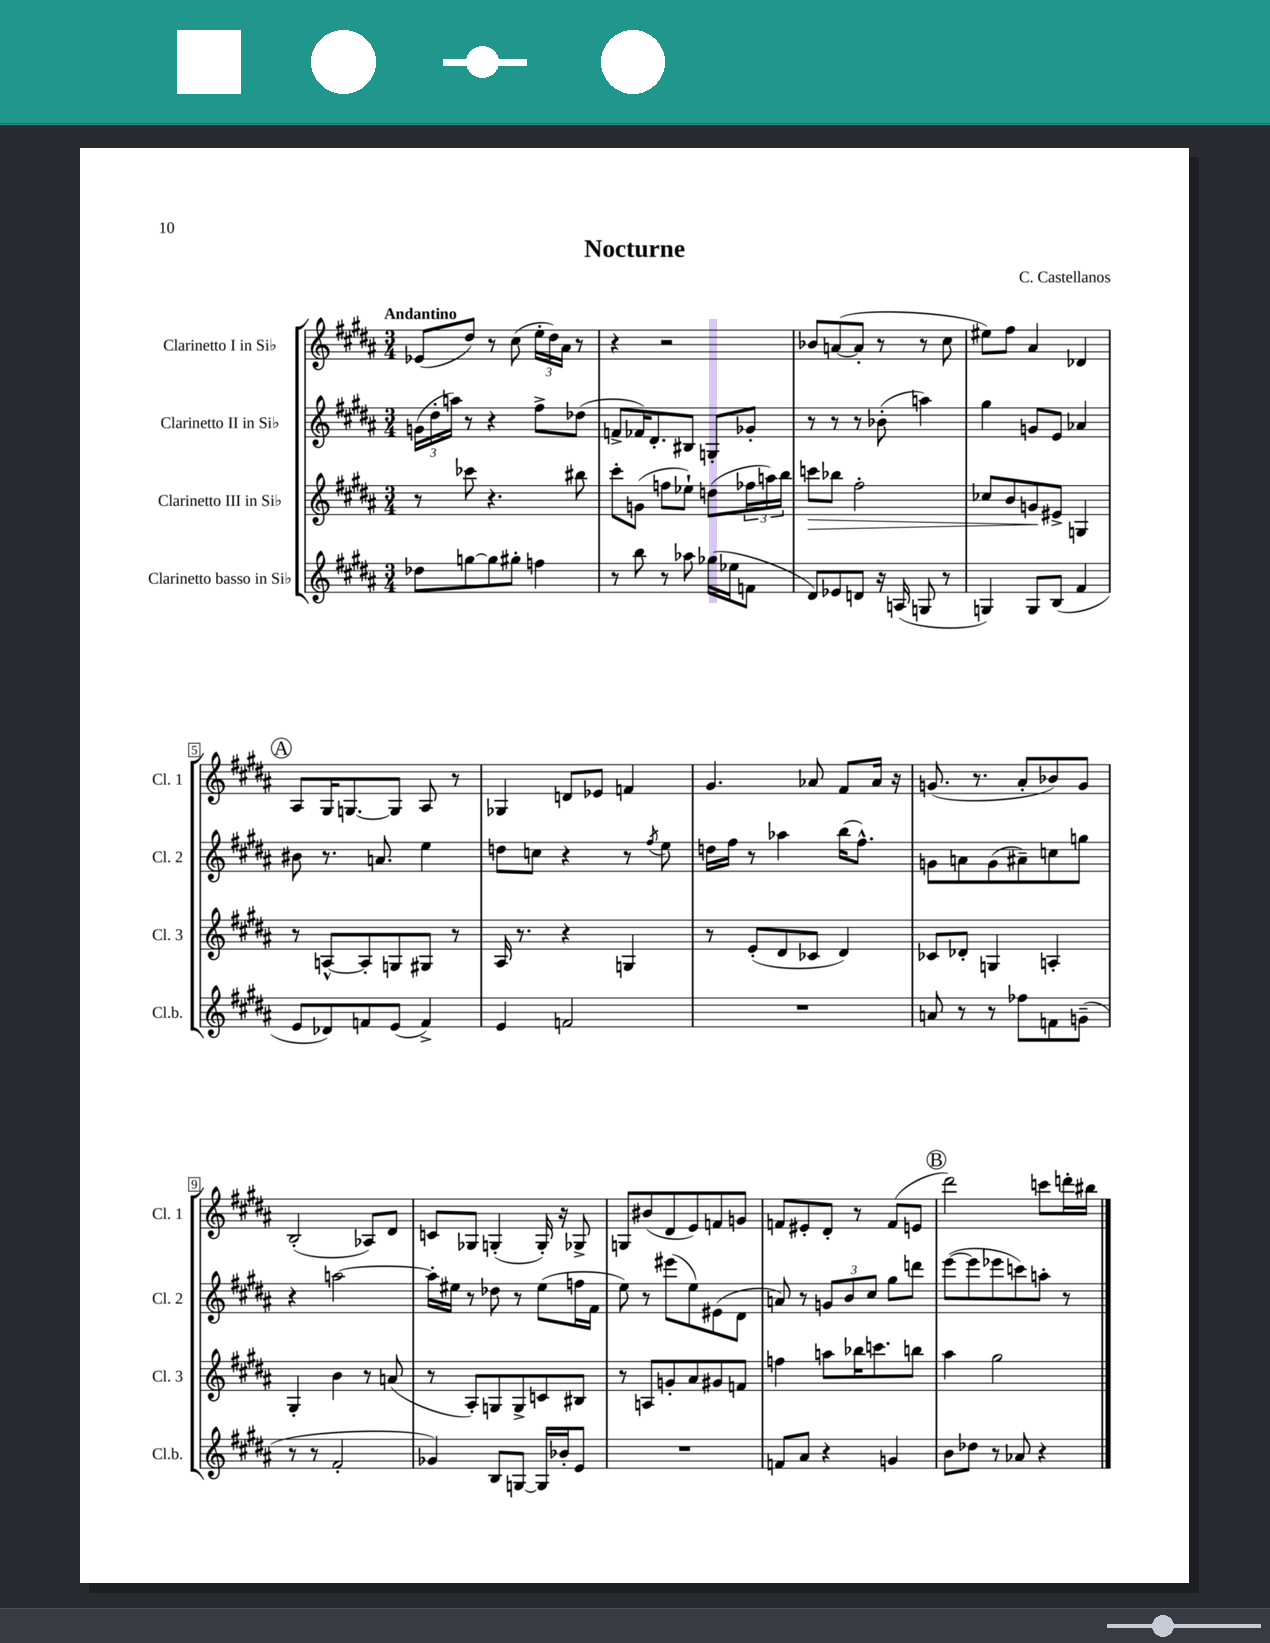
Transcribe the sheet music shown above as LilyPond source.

\header { title = "Nocturne" composer = "C. Castellanos" }
<<
\new StaffGroup <<
\new Staff = "s0" \with { instrumentName = "Clarinetto I in Sib" shortInstrumentName = "Cl. 1" } {
    \clef treble \key b \major \numericTimeSignature \time 3/4 \tempo "Andantino"
    ees'8( dis''8) r8 cis''8( \tuplet 3/2 { e''16-. dis''16) ais'16 } r8 |
    r4 r2 |
    bes'8 a'8~( a'8-. r8 r8 cis''8 |
    eis''8) fis''8 ais'4 des'4 |
    \mark \markup { \circle "A" } ais8 gis16 g8.~ g8 ais8 r8 |
    ges4 d'8 ees'8 f'4 |
    gis'4. aes'8 fis'8 aes'16 r16 |
    g'8.( r8. ais'8-. bes'8) g'8 |
    b2-.( aes8) dis'8 |
    c'8 ges8 g4-.( g16-.) r16 ges8-> |
    g8 bis'8( dis'8 e'8) f'8 g'8 |
    f'8 eis'8-. dis'8-. r8 f'8( e'8 |
    \mark \markup { \circle "B" } dis'''2) c'''8 d'''16-. bis''16 \bar "|." |
}
\new Staff = "s1" \with { instrumentName = "Clarinetto II in Sib" shortInstrumentName = "Cl. 2" } {
    \clef treble \key b \major \numericTimeSignature \time 3/4
    \tuplet 3/2 { g'16( dis''16-. a''16) } r8 r4 fis''8-> des''8( |
    f'8-> fes'16) dis'8.-. bis8 g8-. ges'8-. |
    r8 r8 r8 bes'8-.( a''4) |
    gis''4 g'8 e'8 aes'4 |
    \mark \markup { \circle "A" } bis'8 r8. a'8. e''4 |
    d''8 c''8 r4 r8 \acciaccatura { fis''8 } e''8 |
    d''16 fis''16 r8 aes''4 b''16( fis''8.-^) |
    g'8 a'8 g'8( ais'8--) c''8 g''8 |
    r4 a''2~ |
    a''16-. eis''16 r8 des''8 r8 eis''8( f''16 fis'16 |
    e''8) r8 eis'''8( e''8) eis'8( dis'8 |
    a'8) r8 \tuplet 3/2 { g'8 b'8 cis''8 } gis''8 d'''8 |
    \mark \markup { \circle "B" } e'''8~( e'''8 ees'''8 c'''8) a''8-. r8 \bar "|." |
}
\new Staff = "s2" \with { instrumentName = "Clarinetto III in Sib" shortInstrumentName = "Cl. 3" } {
    \clef treble \key b \major \numericTimeSignature \time 3/4
    r8 ces'''8 r4. bis''8 |
    cis'''8-. g'8( f''8 ees''8-!) d''8( \tuplet 3/2 { fes''16 a''16) b''16 } |
    c'''8\> bes''8 fis''2-. |
    ces''8 b'8 g'8\! eis'8-> g4 |
    \mark \markup { \circle "A" } r8 a8~-^ a8-. g8 gis8 r8 |
    ais16 r8. r4 g4 |
    r8 e'8-.( dis'8 ces'8 dis'4) |
    ces'8 des'8-. g4 a4-. |
    gis4-. b'4 r8 a'8( |
    r8 ais8-.) g8 g8-> c'8 bis8 |
    r8 a8 g'8-. ais'8 gis'8 f'8 |
    f''4 a''8 bes''16 c'''8. b''8 |
    \mark \markup { \circle "B" } ais''4 gis''2 \bar "|." |
}
\new Staff = "s3" \with { instrumentName = "Clarinetto basso in Sib" shortInstrumentName = "Cl.b." } {
    \clef treble \key b \major \numericTimeSignature \time 3/4
    des''8 g''8~ g''8 gis''8-. f''4 |
    r8 b''8 r8 aes''8 ges''16( ees''16 f'8 |
    dis'8) ees'8 d'8 r16 a16( g8 r8 |
    g4) g8 b8( fis'4 |
    \mark \markup { \circle "A" } e'8 des'8) f'8 e'8( f'4->) |
    e'4 f'2 |
    R2. |
    a'8 r8 r8 fes''8 f'8 g'8--( |
    r8 r8 fis'2-. |
    ges'4) b8 g8~ g16 bes'16-. e'8 |
    R2. |
    f'8 ais'8 r4 g'4 |
    \mark \markup { \circle "B" } b'8 des''8 r8 aes'8 r4 \bar "|." |
}
>>
>>
\layout { \context { \Score \override BarNumber.stencil = #(make-stencil-boxer 0.1 0.3 ly:text-interface::print) } }
